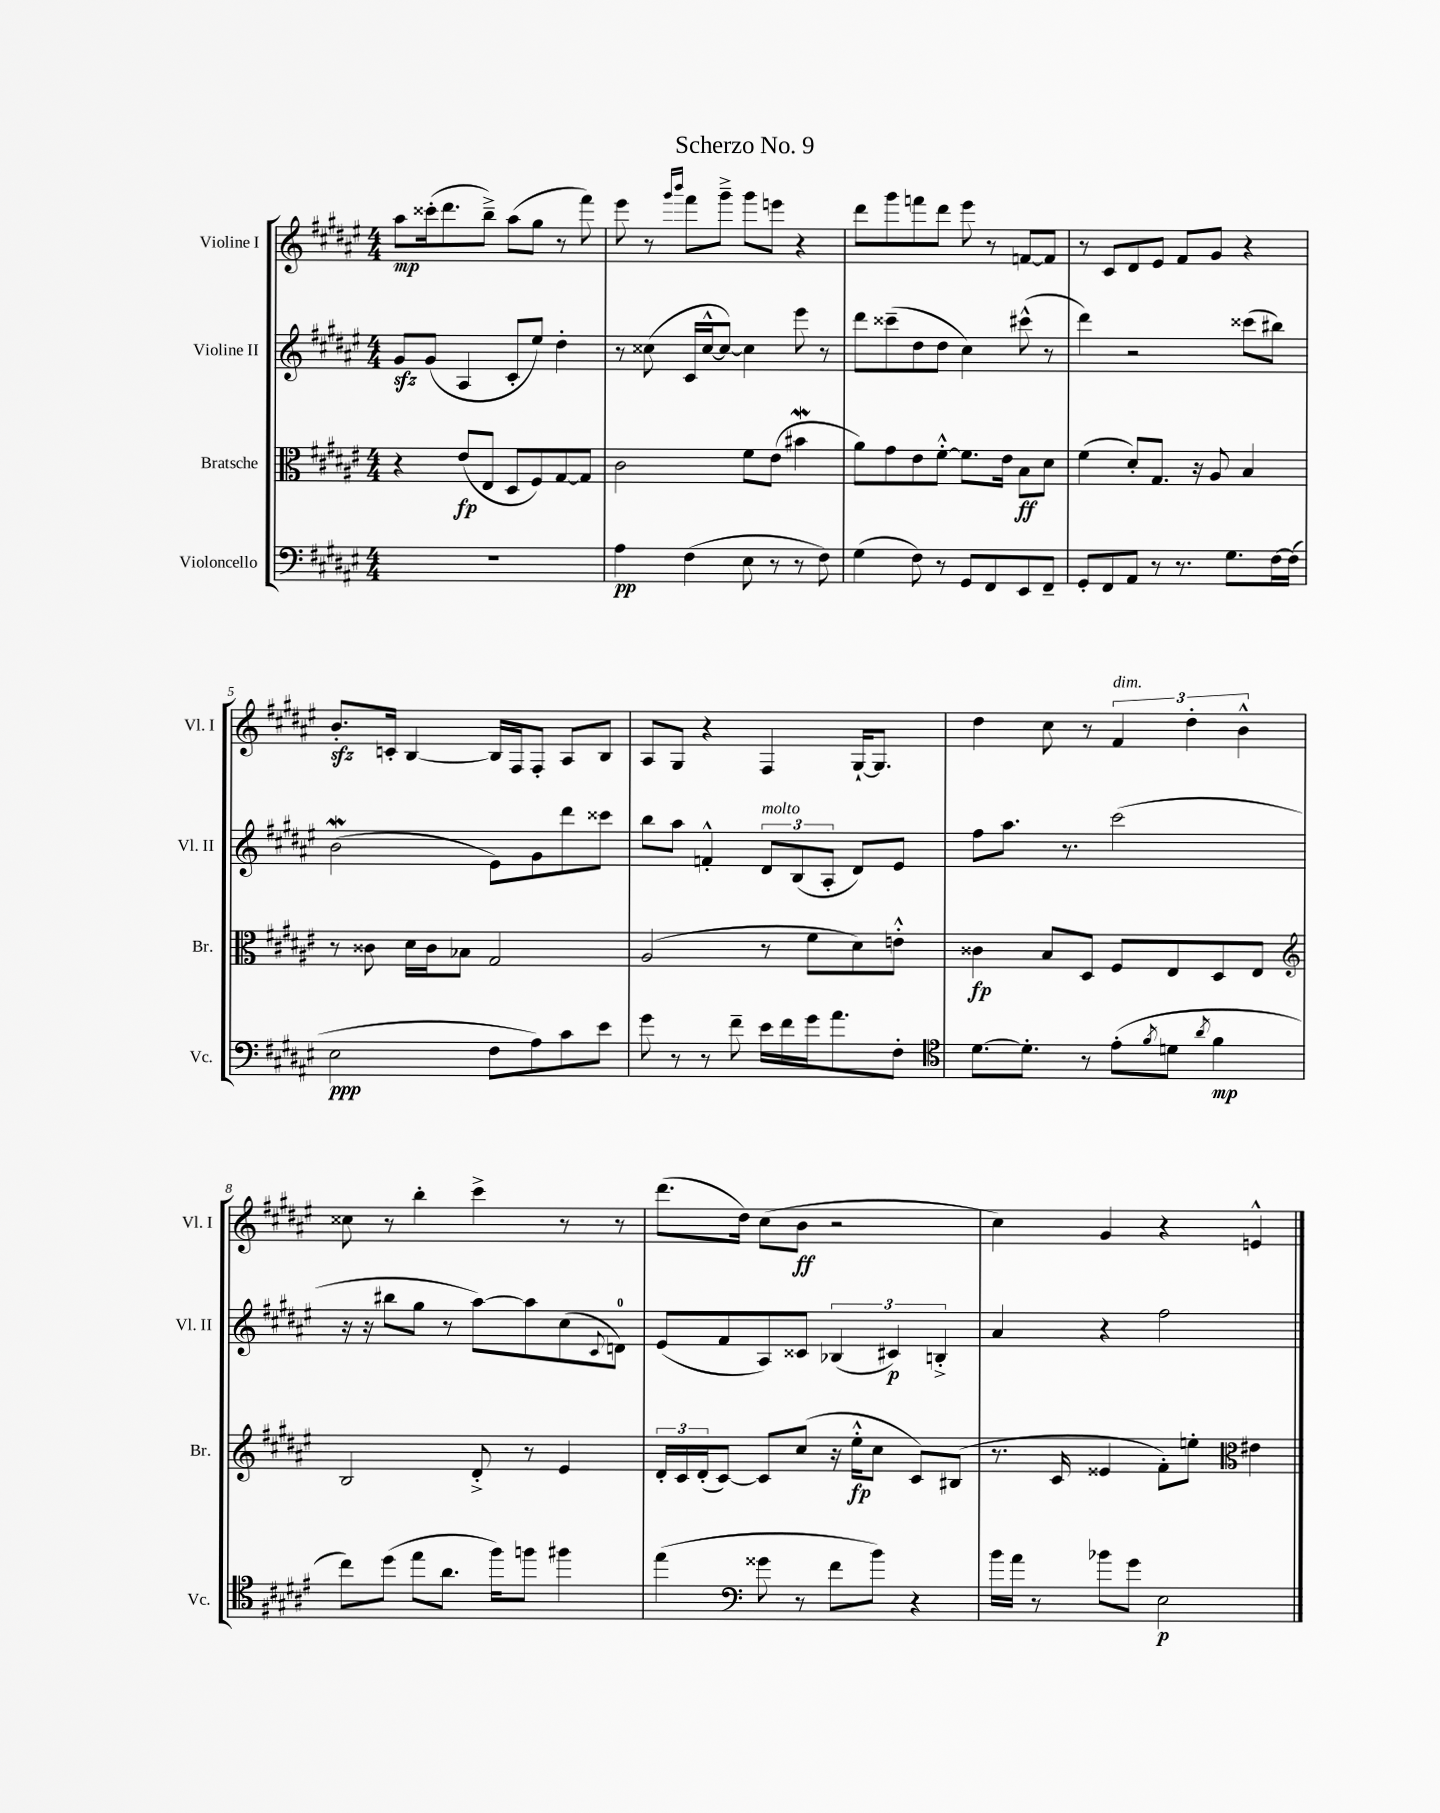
\header { title = "Scherzo No. 9" }
<<
\new StaffGroup <<
\new Staff = "s0" \with { instrumentName = "Violine I" shortInstrumentName = "Vl. I" } {
    \clef treble \key fis \major \numericTimeSignature \time 4/4
    ais''8\mp cisis'''16-.( dis'''8. b''8--->) ais''8( gis''8 r8 fis'''8) |
    eis'''8 r8 \grace { gis'''16 b'''16 } fis'''8 gis'''8---> gis'''8 e'''8 r4 |
    dis'''8 gis'''8 f'''8 dis'''8 eis'''8 r8 f'8~ f'8 |
    r8 cis'8 dis'8 eis'8 fis'8 gis'8 r4 |
    b'8.-.\sfz c'16-. b4~ b16 fis16 fis8-. ais8 b8 |
    ais8 gis8 r4 fis4 gis16~-! gis8. |
    dis''4 cis''8 r8 \tuplet 3/2 { fis'4^\markup { \italic "dim." } dis''4-. b'4-^ } |
    cisis''8 r8 b''4-. cis'''4-> r8 r8 |
    dis'''8.( dis''16) cis''8( b'8\ff r2 |
    cis''4) gis'4 r4 e'4-^ \bar "|." |
}
\new Staff = "s1" \with { instrumentName = "Violine II" shortInstrumentName = "Vl. II" } {
    \clef treble \key fis \major \numericTimeSignature \time 4/4
    gis'8\sfz gis'8( ais4 cis'8-. eis''8) dis''4-. |
    r8 cisis''8( cis'16 cisis''16~-^ cisis''8~) cisis''4 eis'''8 r8 |
    dis'''8 cisis'''8--( dis''8 dis''8 cis''4) cis'''8-^( r8 |
    dis'''4) r2 cisis'''8( bis''8) |
    b'2\mordent( eis'8) gis'8 dis'''8 cisis'''8 |
    b''8 ais''8 f'4-.-^ \tuplet 3/2 { dis'8^\markup { \italic "molto" } b8( ais8-. } dis'8) eis'8 |
    fis''8 ais''8. r8. cis'''2( |
    r16 r16 bis''8 gis''8 r8 ais''8~) ais''8 cis''8( \appoggiatura { cis'8 } d'8-0) |
    eis'8( fis'8 ais8) cisis'8 \tuplet 3/2 { bes4( cis'4\p) b4-.-> } |
    ais'4 r4 fis''2 \bar "|." |
}
\new Staff = "s2" \with { instrumentName = "Bratsche" shortInstrumentName = "Br." } {
    \clef alto \key fis \major \numericTimeSignature \time 4/4
    r4 eis'8\fp( eis8 dis8 fis8) gis8~ gis8 |
    cis'2 fis'8 eis'8( bis'4\mordent |
    ais'8) gis'8 eis'8 fis'8~-.-^ fis'8. eis'16 b8\ff dis'8 |
    fis'4( dis'8-.) gis8. r16 ais8 b4 |
    r8 cisis'8 dis'16 cisis'16 bes8 gis2 |
    ais2( r8 fis'8 dis'8) e'8-.-^ |
    cisis'4\fp b8 dis8 fis8 eis8 dis8 eis8 |
    \clef treble b2 dis'8-.-> r8 eis'4 |
    \tuplet 3/2 { dis'16-. cis'16 dis'16-.( } cis'8~) cis'8 cis''8( r16 eis''16-.-^\fp cis''8 cis'8) bis8( |
    r8. cis'16 eisis'4 fis'8-.) e''8-. \clef alto eis'4 \bar "|." |
}
\new Staff = "s3" \with { instrumentName = "Violoncello" shortInstrumentName = "Vc." } {
    \clef bass \key fis \major \numericTimeSignature \time 4/4
    R1 |
    ais4\pp fis4( eis8 r8 r8 fis8) |
    gis4( fis8) r8 gis,8 fis,8 eis,8 fis,8-- |
    gis,8-. fis,8 ais,8 r8 r8. gis8. fis16~ fis16( |
    eis2\ppp fis8 ais8) cis'8 eis'8 |
    gis'8 r8 r8 fis'8-- eis'16 fis'16 gis'16 ais'8. fis8-. |
    \clef tenor dis'8.~ dis'8.-. r8 eis'8-.( \acciaccatura { fis'8 } d'8 \acciaccatura { ais'8 } fis'4\mp |
    cis''8) dis''8( eis''8 ais'8. fis''16) f''8 fis''4 |
    eis''4( \clef bass gisis'8 r8 fis'8 b'8) r4 |
    b'16 ais'16 r8 bes'8 gis'8 eis2\p \bar "|." |
}
>>
>>
